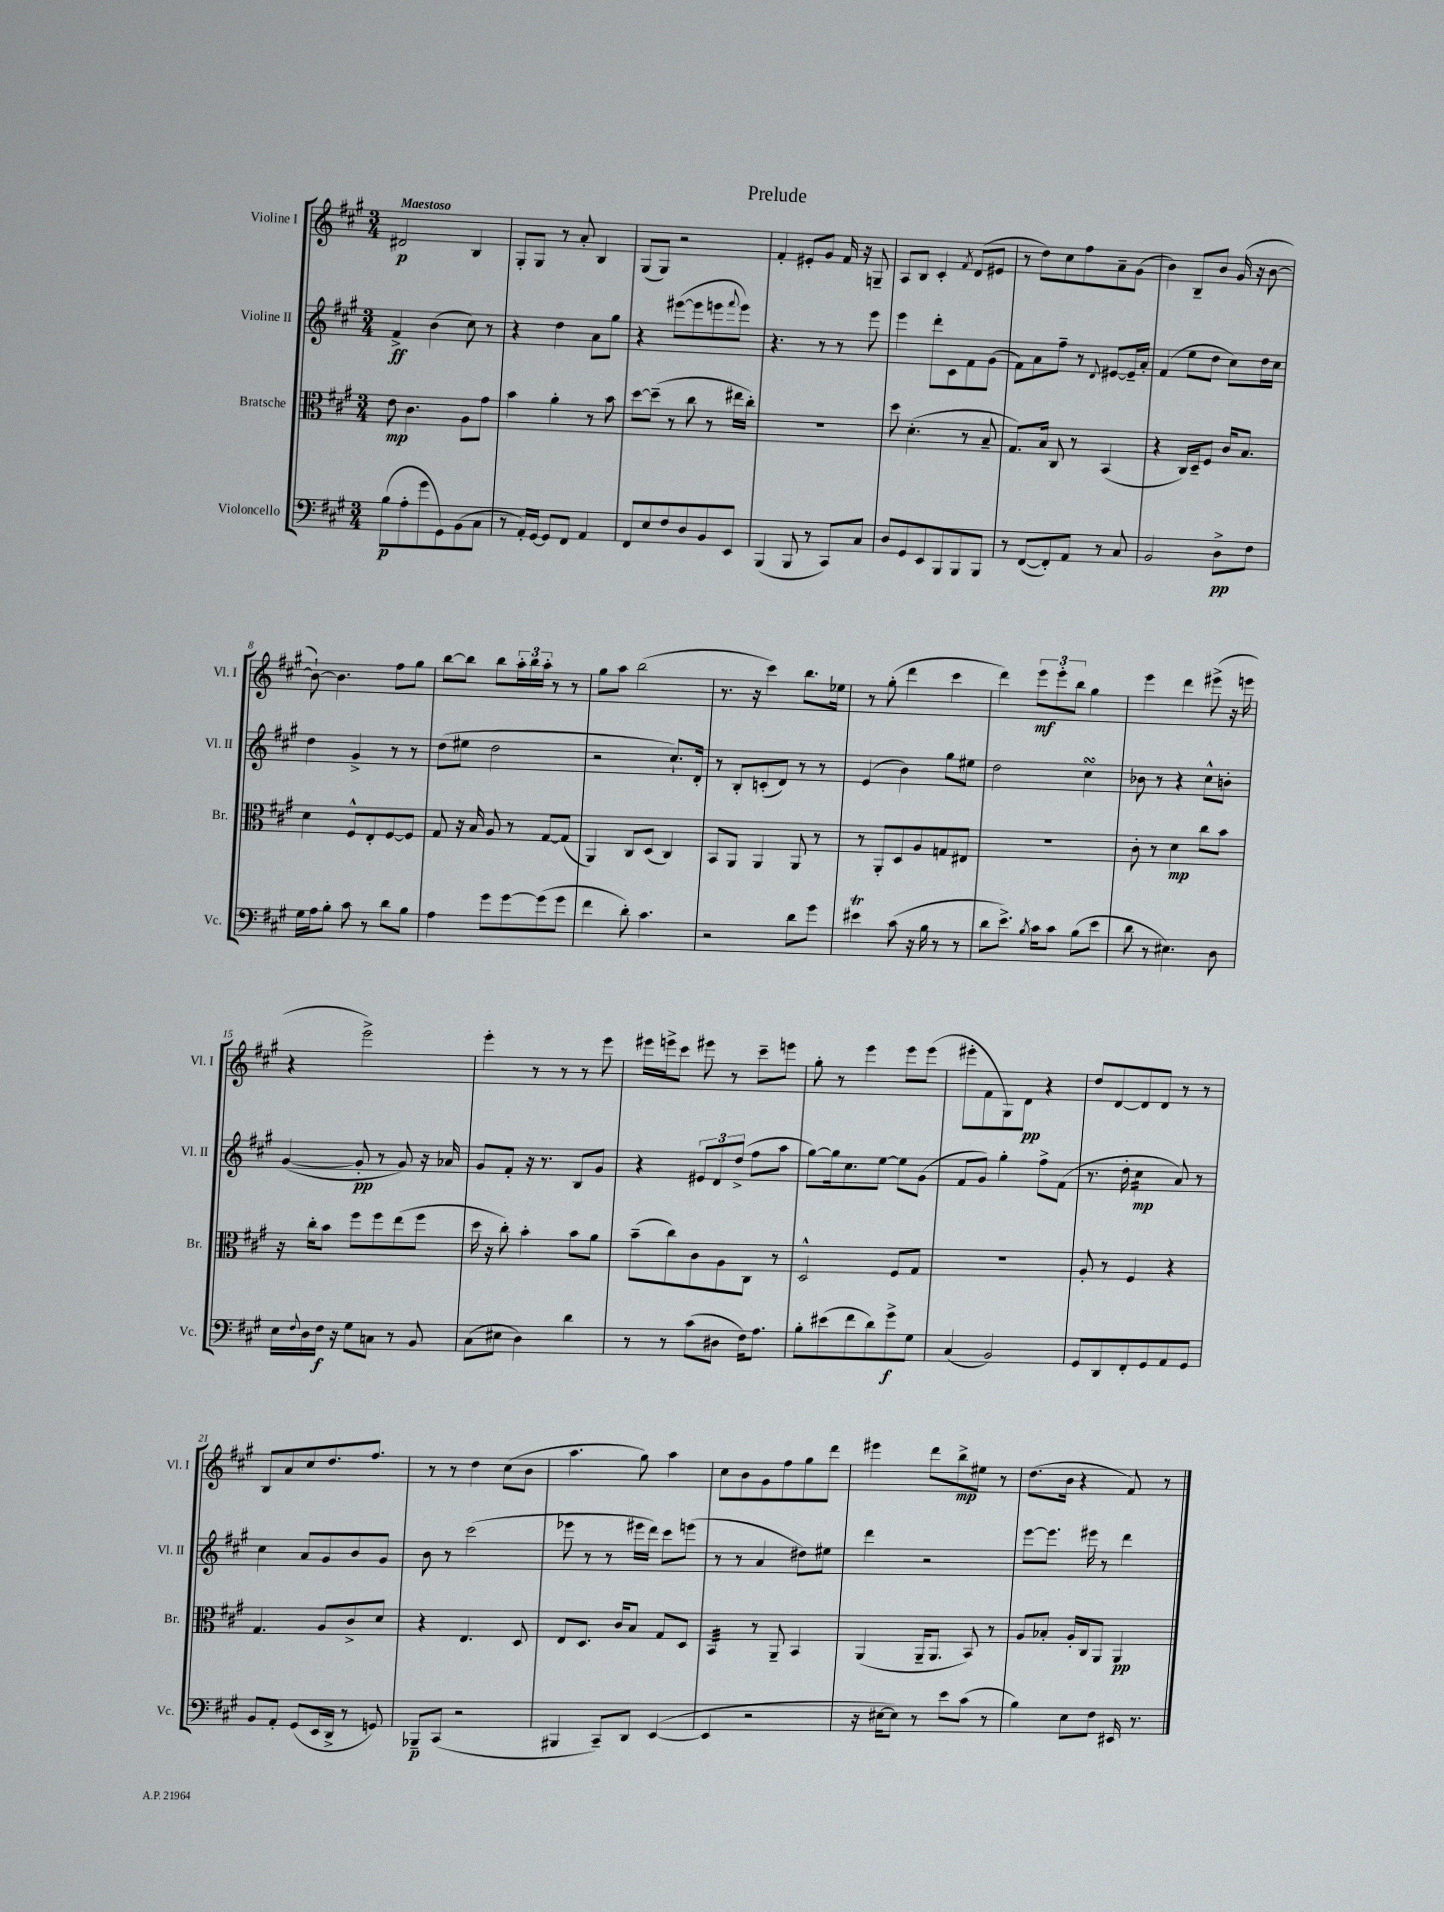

**kern	**kern	**kern	**kern
*staff4	*staff3	*staff2	*staff1
*clefF4	*clefC3	*clefG2	*clefG2
*k[f#c#g#]	*k[f#c#g#]	*k[f#c#g#]	*k[f#c#g#]
*M3/4	*M3/4	*M3/4	*M3/4
(8B	8e	4f#^	2d#
8A'	4.c#	.	.
8g#	.	(4b	.
8GG#)	.	.	.
(8BB	8A	8cc#)	4B
8C#	8g#	8r	.
=	=	=	=
8r	4b	4r	8G#'
16AA')	.	.	8G#
[16GG#	.	.	.
8GG#]	4a'	4dd	8r
8FF#	.	.	8a'
4AA	8r	8a	4B
.	8b	8gg#	.
=	=	=	=
8FF#	[8dd	4r	(8G#
8E	(8dd~]	.	8G#)
8F#	8r	([8eee#	2r
8D	8cc#	8eee#]	.
8BB	8r	8eee	.
.	.	8qqfff#	.
8EE	16ee#	8eee)	.
.	16cc#')	.	.
=	=	=	=
(4BBB	2.r	4.r	4f#'
8BBB	.	.	8e#'
8r	.	8r	8g#
8CC#)	.	8r	16f#
.	.	.	16r
8C#	.	8eee	8G~
=	=	=	=
8D	8dd	4eee	8A
8GG#	(4.d'	.	8B
8EE	.	8ddd'	4c#'
8BBB	.	8c#	.
.	.	.	8qf#
8BBB	8r	8f#	(8d
8BBB	8B~	(8g#	8e#
=	=	=	=
8r	8.G#)	8f#)	8r
([8FF#	.	8a	8dd)
.	16B	.	.
8FF#'])	8C#	8ff#~	8cc#
8AA	8r	8r	8ff#
.	.	8qqd	.
8r	(4BB	[8e#	8a~
8C#	.	16e#~]	(8g#
.	.	16a'	.
=	=	=	=
2BB	4r	(4f#	4b)
.	16C#)	8ee	8B~
.	16D~	.	.
.	8F#	8dd	8b
8D^	16c#	8cc#)	(16g#
.	8.B	.	16r
8F#	.	16dd	[8b
.	.	16cc#	.
=	=	=	=
16G#	4d	4dd	8b`_)
16A	.	.	.
8B'	.	.	4.b]
8c#	8F#^^	4g#^	.
8r	8E'	.	.
8d	[8F#	8r	8ff#
8B	8F#]	8r	8gg#
=	=	=	=
4A	8G#	(8dd	[8bb
.	16r	8ee#	8bb]
.	16B	.	.
8g#	8A	2dd	8bb
[8g#	8r	.	24aa'
.	.	.	24bb
.	.	.	24aa'
(8g#]	[8G#	.	8r
8g#	(8G#]	.	8r
=	=	=	=
4f#	4AA)	2r	8gg#
.	.	.	8aa
8d')	8C#	.	(2bb
4.c#	(8D	.	.
.	4C#)	8.cc#`)	.
.	.	16d'	.
=	=	=	=
2r	8BB	8r	8.r
.	8AA	8B'	.
.	.	.	16r
.	4AA	(8c'	4ccc#)
.	.	8d)	.
8d	8AA	8r	8.bb
8g#	8r	8r	.
.	.	.	16ee-
=	=	=	=
4e#	8r	(4e	8r
.	8AA'	.	(8gg#'
(8c#	8D	4b)	4ddd
16r	8A	.	.
16B	.	.	.
8r	8G	8gg#	4ccc#
8r	8E#	8ee#	.
=	=	=	=
8d	2.r	2dd	4ddd)
8.e^)	.	.	.
.	.	.	12eee
8qB	.	.	.
16c#	.	.	.
.	.	.	12eee'
8c#	.	.	.
.	.	.	12bb
(8B	.	4cc#	4gg#
8e	.	.	.
=	=	=	=
8d	8c#'	8b-	4eee
8r	8r	8r	.
4.E#)	4d	4r	4ddd
.	8cc#	8cc#^^	(8eee#^
8D	8b	8b'	16r
.	.	.	16eee
=	=	=	=
16E	16r	([4g#	4r
8qqF#	.	.	.
16D	16cc#'	.	.
16F#	8b	.	.
16r	.	.	.
8G#	8ff#	8g#']	2eee^)
8C	8ff#	8r	.
8r	(8ee	8g#)	.
8BB	8ff#	16r	.
.	.	16a-	.
=	=	=	=
(8C#	16dd	8g#	4eee'
.	16r	.	.
8E#	8cc#')	8f#'	.
4D)	4b'	16r	8r
.	.	8.r	.
.	.	.	8r
4d	8b	8B	8r
.	8a	8g#	8eee
=	=	=	=
8r	(8b~	4r	16eee#
.	.	.	16eee^
8r	8cc#)	.	8ccc#
(8c#	8c#	12e#	8eee#
.	.	12d	.
8D#	8A	.	8r
.	.	(12dd^	.
16F#)	8C#	8ff#	8ccc#~
8.A	.	.	.
.	8r	8aa	8eee
=	=	=	=
8B'	2D^^	[8gg#)	8gg#'
(8e#	.	16gg#]	8r
.	.	8.cc#	.
8f#	.	.	4eee
8d)	.	[8ee	.
8g#^	8F#	8ee]	8eee
8G#	8G#	(8g#	(8eee
=	=	=	=
(4C#	2.r	8f#	8eee#'
.	.	8g#)	8f#
2BB)	.	4gg#'	8G#)
.	.	.	8d
.	.	8ff#^	4r
.	.	(8f#	.
=	=	=	=
8GG#	8A'	8.r	8dd
8DD	8r	.	[8d
.	.	16dd'	.
8FF#'	4F#	4cc#	8d]
8GG#	.	.	8d
8AA	4r	8a)	8r
8GG#	.	8r	8r
=	=	=	=
8BB	4.G#	4cc#	8B
8AA'	.	.	8a
(8GG#	.	8a	8cc#
16EE	8A	8g#	8.dd
16DD^	.	.	.
8r	8c#^	8b	.
.	.	.	8.ff#
8GG)	8d	8g#	.
=	=	=	=
8BBB-~	4r	8b	8r
(8CC#	.	8r	8r
2r	4.E	(2ccc#	4dd
.	.	.	(8cc#
.	8D	.	8b
=	=	=	=
4BBB#	8E	8eee-	4.aa
.	8.D	8r	.
8CC#~)	.	8r	.
.	16c#	.	.
8DD	8B	16eee#	8gg#)
.	.	16ddd)	.
([4EE	8G#	8ccc#	4aa
.	8D	(8eee	.
=	=	=	=
4EE]	4BB	8r	8cc#
.	.	8r	8b
2r	8r	4a	8g#
.	8AA~	.	8ff#
.	4BB	8dd#)	8gg#
.	.	8ee#	8ddd
=	=	=	=
16r	(4AA	4ddd	4eee#
[16E#	.	.	.
8E#])	.	.	.
8r	16AA~	2r	8ddd
.	8.AA	.	.
8e	.	.	8bb^
(8c#	8BB)	.	8ee#
8r	8r	.	8r
=	=	=	=
4B)	8A	[8eee	(8.dd
.	8B-'	8.eee]	.
.	.	.	16b
8E	16A'	.	4r
.	16C#	16eee#	.
8F#	8AA	8r	.
16EE#	4AA	4ddd	8f#)
8.r	.	.	.
.	.	.	8r
==	==	==	==
*-	*-	*-	*-
